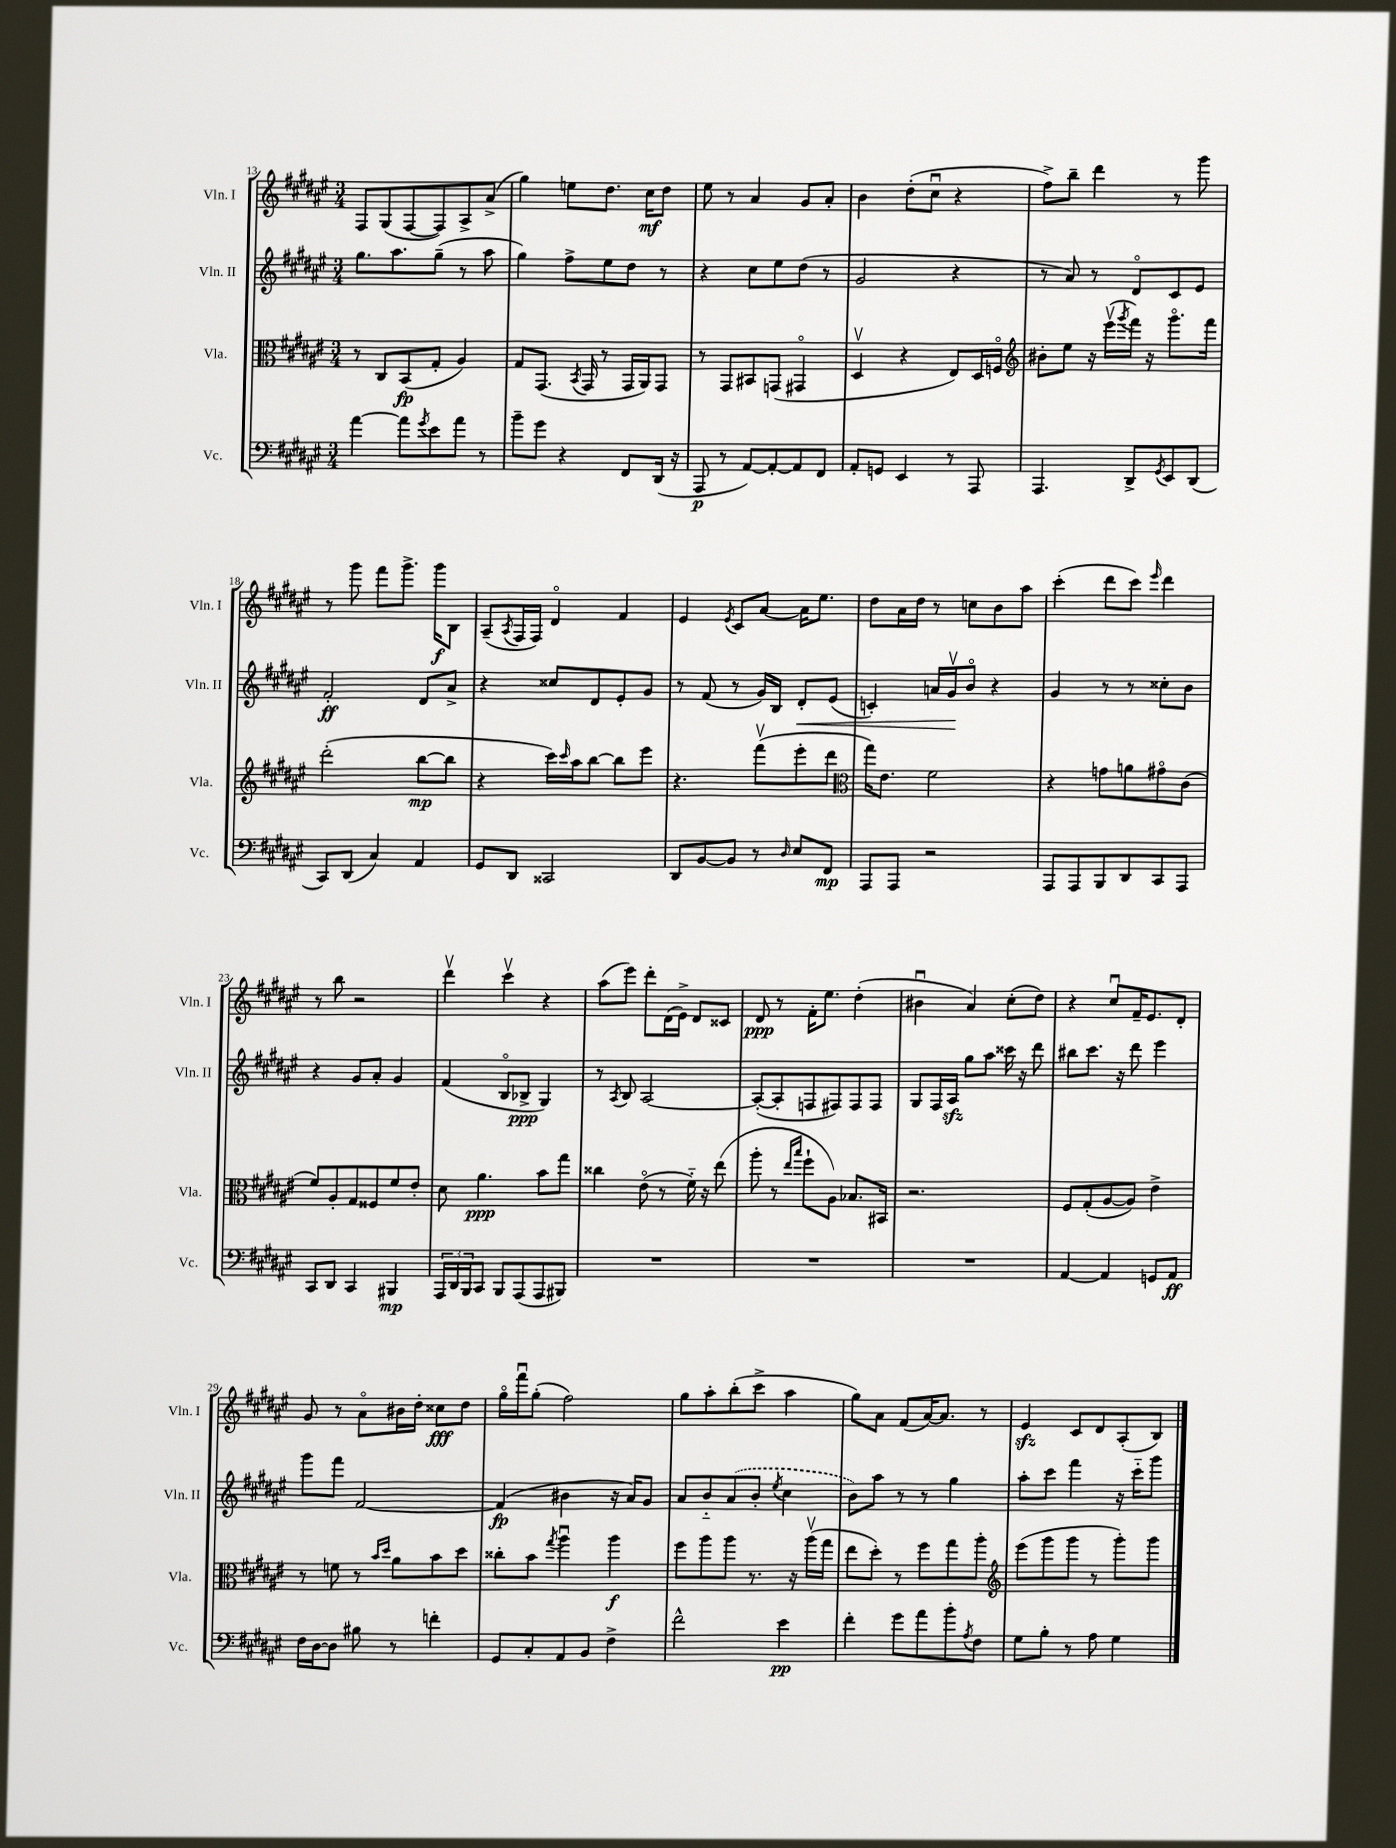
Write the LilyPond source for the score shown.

<<
\new StaffGroup <<
\new Staff = "s0" \with { instrumentName = "Vln. I" shortInstrumentName = "Vln. I" } {
    \clef treble \key fis \major \numericTimeSignature \time 3/4
    fis8 gis8( fis8~ fis8) ais8-> ais'8->( |
    gis''4) e''8 dis''8. cis''16\mf dis''8 |
    eis''8 r8 ais'4 gis'8 ais'8-. |
    b'4 dis''8-.( cis''8\downbow r4 |
    fis''8->) b''8-- dis'''4 r8 gis'''8 |
    r8 gis'''8 fis'''8 gis'''8.-> gis'''16\f b8 |
    ais8--( \acciaccatura { ais8 } fis16 fis16) dis'4\flageolet fis'4 |
    eis'4 \acciaccatura { eis'8 } cis'8 ais'8~ ais'16 eis''8. |
    dis''8 ais'16 dis''16 r8 c''8 b'8 ais''8 |
    cis'''4-.( dis'''8 cis'''8) \grace { eis'''16 } dis'''4 |
    r8 b''8 r2 |
    dis'''4\upbow cis'''4\upbow r4 |
    ais''8( eis'''8) dis'''8-. dis'16( eis'16->) dis'8 cisis'8 |
    dis'8\ppp r8 fis'16-. eis''8. dis''4-.( |
    bis'4\downbow ais'4) cis''8-.( dis''8) |
    r4 cis''8\downbow fis'16-- eis'8. dis'8-. |
    gis'8 r8 ais'8\flageolet bis'16 dis''16-. cisis''8\fff dis''8 |
    gis''16\flageolet fis'''16\downbow gis''8-.( fis''2) |
    gis''8 ais''8-. b''8-.( cis'''8-> ais''4 |
    gis''8) ais'8 fis'8( ais'16~) ais'8. r8 |
    eis'4\sfz cis'8 dis'8 ais8-.( b8) \bar "|." |
}
\new Staff = "s1" \with { instrumentName = "Vln. II" shortInstrumentName = "Vln. II" } {
    \clef treble \key fis \major \numericTimeSignature \time 3/4
    gis''8. ais''8. gis''8--( r8 ais''8 |
    gis''4) fis''8-> eis''8 dis''8 r8 |
    r4 cis''8 eis''8 dis''8( r8 |
    gis'2 r4 |
    r8 ais'8) r8 dis'8\flageolet cis'8 eis'8 |
    fis'2-.\ff dis'8 ais'8-> |
    r4 cisis''8 dis'8 eis'8-. gis'8 |
    r8 fis'8( r8 gis'16) b16 dis'8-.\< eis'8( |
    c'4-.) a'16 gis'16\upbow\! b'8\flageolet r4 |
    gis'4 r8 r8 cisis''8-. b'8 |
    r4 gis'8 ais'8-. gis'4 |
    fis'4( b8\flageolet bes8->\ppp gis4) |
    r8 \acciaccatura { ais8 } b8 ais2~ |
    ais8~-.( ais8-. f8 fis8) fis8 fis8 |
    gis8 fis16 ais16\sfz gis''8 ais''8 cisis'''16 r16 dis'''8 |
    bis''8 cis'''8. r16 dis'''8 eis'''4 |
    gis'''8 fis'''8 fis'2~ |
    fis'4\fp( bis'4 r16 ais'16) gis'8 |
    ais'8 b'8-_ \once \slurDashed ais'8( b'8-. \acciaccatura { eis''8 } cis''4 |
    b'8) ais''8 r8 r8 gis''4 |
    ais''8-. cis'''8 fis'''4 r16 cis'''16-_ gis'''8 \bar "|." |
}
\new Staff = "s2" \with { instrumentName = "Vla." shortInstrumentName = "Vla." } {
    \clef alto \key fis \major \numericTimeSignature \time 3/4
    r8 cis8 b,8\fp( gis8-. ais4) |
    gis8 gis,8.( \acciaccatura { b,8 } gis,16 r8 gis,16 ais,16) gis,8 |
    r8 gis,8 bis,8 g,8( gis,4\flageolet |
    dis4\upbow r4 eis8) dis16 f16\flageolet |
    \clef treble bis'8-. eis''8 r16 eis'''16\upbow( \acciaccatura { gis'''8 } fis'''16) r16 gis'''8.\flageolet fis'''16 |
    dis'''2-.( b''8~\mp b''8 |
    r4 cis'''16) \grace { cis'''16 } ais''16 b''8~ b''8 eis'''8 |
    r4. fis'''8\upbow( eis'''8-. dis'''8 |
    \clef alto gis''16) eis'8. fis'2 |
    r4 g'8 a'8 gis'8\flageolet cis'8( |
    fis'8) ais8-. gis8 fisis8 fis'8 eis'8-. |
    dis'8 ais'4.\ppp b'8 gis''8 |
    cisis''4 eis'8\flageolet( r8 fis'16-_) r16 eis''8( |
    ais''8-. r8 \grace { eis''16 b''16 } fis''8-! ais8) bes8. bis,16 |
    r2. |
    fis8 gis8-.( ais8~ ais8) eis'4-> |
    r8 f'8 r8 \grace { b'16 dis''16 } ais'8 b'8 dis''8 |
    cisis''8-. b'8 \acciaccatura { gis''8 } ais''4\downbow ais''4\f |
    fis''8 ais''8 ais''8 r8. r16 ais''16\upbow( gis''16 |
    eis''8 dis''8-.) r8 fis''8 gis''8 ais''8-. |
    \clef treble eis'''8( gis'''8 gis'''8 r8 gis'''8-.) gis'''8 \bar "|." |
}
\new Staff = "s3" \with { instrumentName = "Vc." shortInstrumentName = "Vc." } {
    \clef bass \key fis \major \numericTimeSignature \time 3/4
    ais'4~ ais'8 \acciaccatura { gis'8 } eis'8 ais'8 r8 |
    b'8-- gis'8 r4 fis,8 dis,16( r16 |
    ais,,8\p r8 ais,8~) ais,8~-. ais,8 fis,8 |
    ais,8-. g,8 eis,4 r8 ais,,8 |
    ais,,4. dis,8-> \acciaccatura { gis,8 } eis,8 dis,8( |
    cis,8) dis,8( cis4) ais,4 |
    gis,8 dis,8 cisis,2 |
    dis,8 b,8~ b,8 r8 \grace { dis16 } eis8 fis,8\mp |
    ais,,8 ais,,8 r2 |
    ais,,8 ais,,8 b,,8 dis,8 cis,8 ais,,8 |
    cis,8 dis,8 cis,4 bis,,4\mp |
    \tuplet 3/2 { ais,,16 dis,16 b,,16 } cis,8 b,,8 ais,,8( ais,,8 bis,,8) |
    R2. |
    R2. |
    R2. |
    ais,4~ ais,4 g,8 ais,8\ff |
    fis16 dis16~ dis8 bis8 r8 f'4-. |
    gis,8 cis8-. ais,8 b,8 fis4-> |
    fis'2-^ eis'4\pp |
    fis'4-. gis'8 ais'8 b'8-. \acciaccatura { ais8 } fis8 |
    gis8 b8-. r8 ais8 gis4 \bar "|." |
}
>>
>>
\layout { \context { \Score currentBarNumber = #13 } }
